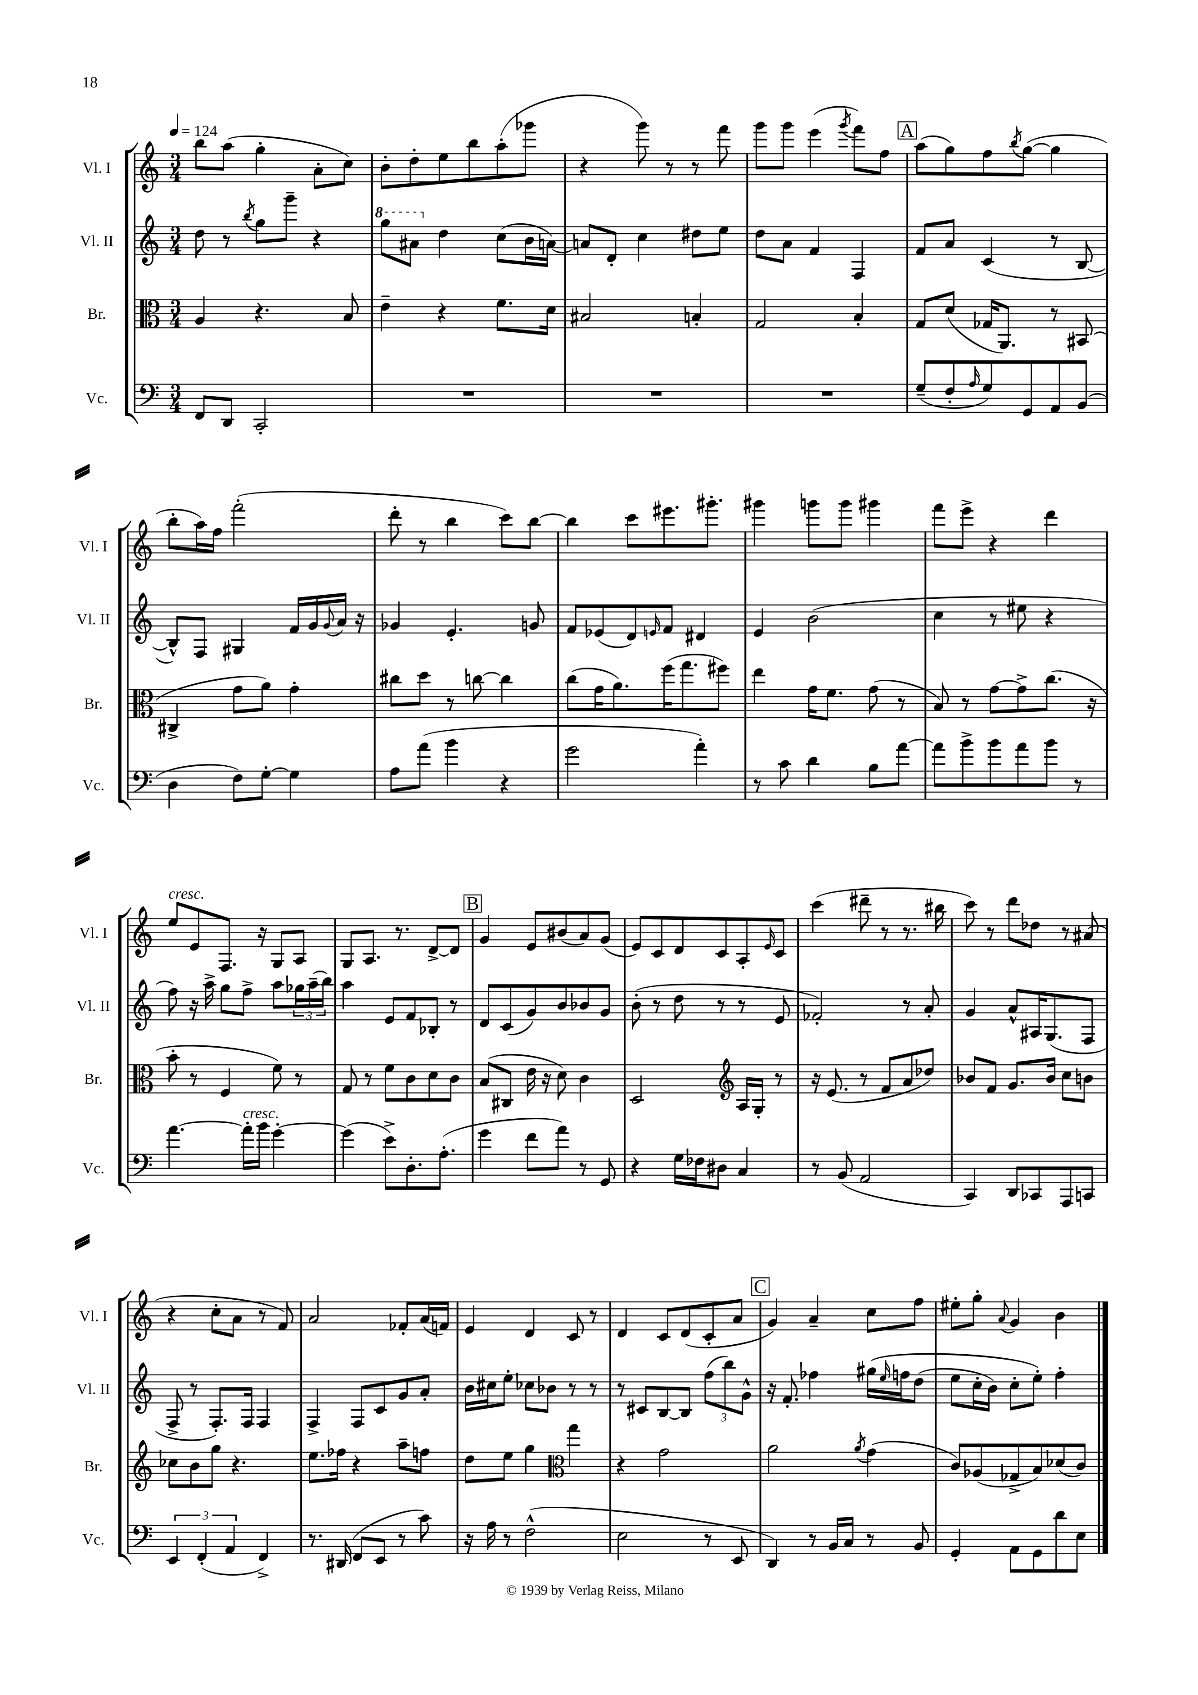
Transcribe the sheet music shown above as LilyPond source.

<<
\new StaffGroup <<
\new Staff = "s0" \with { instrumentName = "Vl. I" shortInstrumentName = "Vl. I" } {
    \clef treble \key c \major \numericTimeSignature \time 3/4 \tempo 4 = 124
    b''8 a''8( g''4-. a'8-. c''8) |
    b'8-. d''8-. e''8 b''8 a''8-.( ges'''8 |
    r4 g'''8) r8 r8 f'''8 |
    g'''8 g'''8 e'''4( \acciaccatura { g'''8 } f'''8) f''8 |
    \mark \markup { \box "A" } a''8( g''8) f''8 \acciaccatura { b''8 } g''8~( g''4 |
    b''8-. a''16) f''16 f'''2-.( |
    d'''8-. r8 b''4 c'''8) b''8~ |
    b''4 c'''8 eis'''8. gis'''8.-. |
    gis'''4 g'''8 g'''8 gis'''4 |
    f'''8 e'''8-> r4 d'''4 |
    e''8^\markup { \italic "cresc." } e'8 f8. r16 g8 a8 |
    g8 a8. r8. d'8~-> d'8 |
    \mark \markup { \box "B" } g'4 e'8 bis'8( a'8) g'8( |
    e'8) c'8 d'8 c'8 a8-. \grace { e'16 } c'8 |
    c'''4( dis'''8-- r8 r8. bis''16 |
    c'''8) r8 d'''8 des''8 r8 ais'8( |
    r4 c''8-. a'8 r8 f'8) |
    a'2 fes'8-. a'16( f'16) |
    e'4 d'4 c'8 r8 |
    d'4 c'8 d'8( c'8-. a'8 |
    \mark \markup { \box "C" } g'4) a'4-- c''8 f''8 |
    eis''8-. g''8-. \appoggiatura { a'8 } g'4 b'4 \bar "|." |
}
\new Staff = "s1" \with { instrumentName = "Vl. II" shortInstrumentName = "Vl. II" } {
    \clef treble \key c \major \numericTimeSignature \time 3/4
    d''8 r8 \acciaccatura { b''8 } g''8 g'''8-- r4 |
    \ottava #1 g'''8 ais''8 \ottava #0 d''4 c''8( b'16 a'!16~) |
    a'!8 d'8-. c''4 dis''8 e''8 |
    d''8 a'8 f'4 f4 |
    \mark \markup { \box "A" } f'8 a'8 c'4( r8 b8~ |
    b8-^) f8 gis4 f'16 g'16 \appoggiatura { g'8 } a'16 r16 |
    ges'4 e'4.-. g'8 |
    f'8 ees'8( d'8) \grace { e'16 } f'8 dis'4 |
    e'4 b'2( |
    c''4 r8 eis''8 r4 |
    f''8) r16 a''16-> g''8 f''8-> a''8 \tuplet 3/2 { ges''16 a''16--( b''16) } |
    a''4 e'8 f'8 bes8-. r8 |
    \mark \markup { \box "B" } d'8 c'8( g'8) b'8 bes'8 g'8 |
    b'8-.( r8 d''8 r8 r8 e'8 |
    fes'2-.) r8 a'8-. |
    g'4 a'8-^ ais16 g8.( f8 |
    f8-> r8 f8.-.) f16 f4 |
    f4-> f8 c'8 g'8 a'8-. |
    b'16 cis''16 e''8-. ces''8 bes'8 r8 r8 |
    r8 cis'8 b8~ b8 \tuplet 3/2 { f''8( b''8) g'8-^ } |
    \mark \markup { \box "C" } r16 f'8.-. fes''4 gis''16\( \grace { e''16 } f''16 d''8( |
    e''8 c''16-. b'16) c''8-. e''8-.\) f''4-. \bar "|." |
}
\new Staff = "s2" \with { instrumentName = "Br." shortInstrumentName = "Br." } {
    \clef alto \key c \major \numericTimeSignature \time 3/4
    a4 r4. b8 |
    e'4-- r4 f'8. d'16 |
    bis2 b4-. |
    g2 b4-. |
    \mark \markup { \box "A" } g8 d'8( ges16 a,8.) r8 bis,8( |
    cis4-> g'8 a'8) g'4-. |
    cis''8 d''8 r8 c''8~ c''4 |
    c''8( g'16 a'8.) f''16( g''8. fis''8) |
    e''4 g'16 f'8. g'8( r8 |
    b8) r8 g'8~ g'8-> c''8.( r16 |
    b'8-. r8 f4 f'8) r8 |
    g8 r8 f'8 c'8 d'8 c'8 |
    \mark \markup { \box "B" } b8( cis8 e'16 r16 d'8) c'4 |
    d2 \clef treble a16 g16-. r8 |
    r16 e'8.( r8 f'8 a'8 des''8) |
    bes'8 f'8 g'8. bes'16 c''8 b'8 |
    ces''8 b'8 g''8 r4. |
    e''8. fes''16 r4 a''8-- f''8 |
    d''8 e''8 g''4 \clef alto g''4 |
    r4 g'2 |
    \mark \markup { \box "C" } a'2 \acciaccatura { a'8 } g'4( |
    c'8) aes8( ges8-> b8) des'8( c'8) \bar "|." |
}
\new Staff = "s3" \with { instrumentName = "Vc." shortInstrumentName = "Vc." } {
    \clef bass \key c \major \numericTimeSignature \time 3/4
    f,8 d,8 c,2-. |
    R2. |
    R2. |
    R2. |
    \mark \markup { \box "A" } g8--( f8-. \grace { a16 } g8) g,8 a,8 b,8( |
    d4 f8) g8~-. g4 |
    a8 a'8( b'4 r4 |
    g'2 a'4-.) |
    r8 c'8 d'4 b8 a'8~ |
    a'8 b'8-> b'8 a'8 b'8 r8 |
    a'4.~ a'16-.^\markup { \italic "cresc." } b'16 g'4~-. |
    g'4( e'8->) d8.-. a8.-.( |
    \mark \markup { \box "B" } g'4 f'8 a'8) r8 g,8 |
    r4 g16 fes16 dis8 c4 |
    r8 b,8( a,2 |
    c,4) d,8 ces,8 a,,8 c,8 |
    \tuplet 3/2 { e,4 f,4-.( a,4 } f,4->) |
    r8. dis,16( f,8 e,8 r8 c'8) |
    r16 a16 r8 f2-^( |
    e2 r8 e,8 |
    \mark \markup { \box "C" } d,4) r8 b,16 c16 r8 b,8 |
    g,4-. a,8 g,8 d'8 e8 \bar "|." |
}
>>
>>
\layout { \context { \Score \remove "Bar_number_engraver" } }
